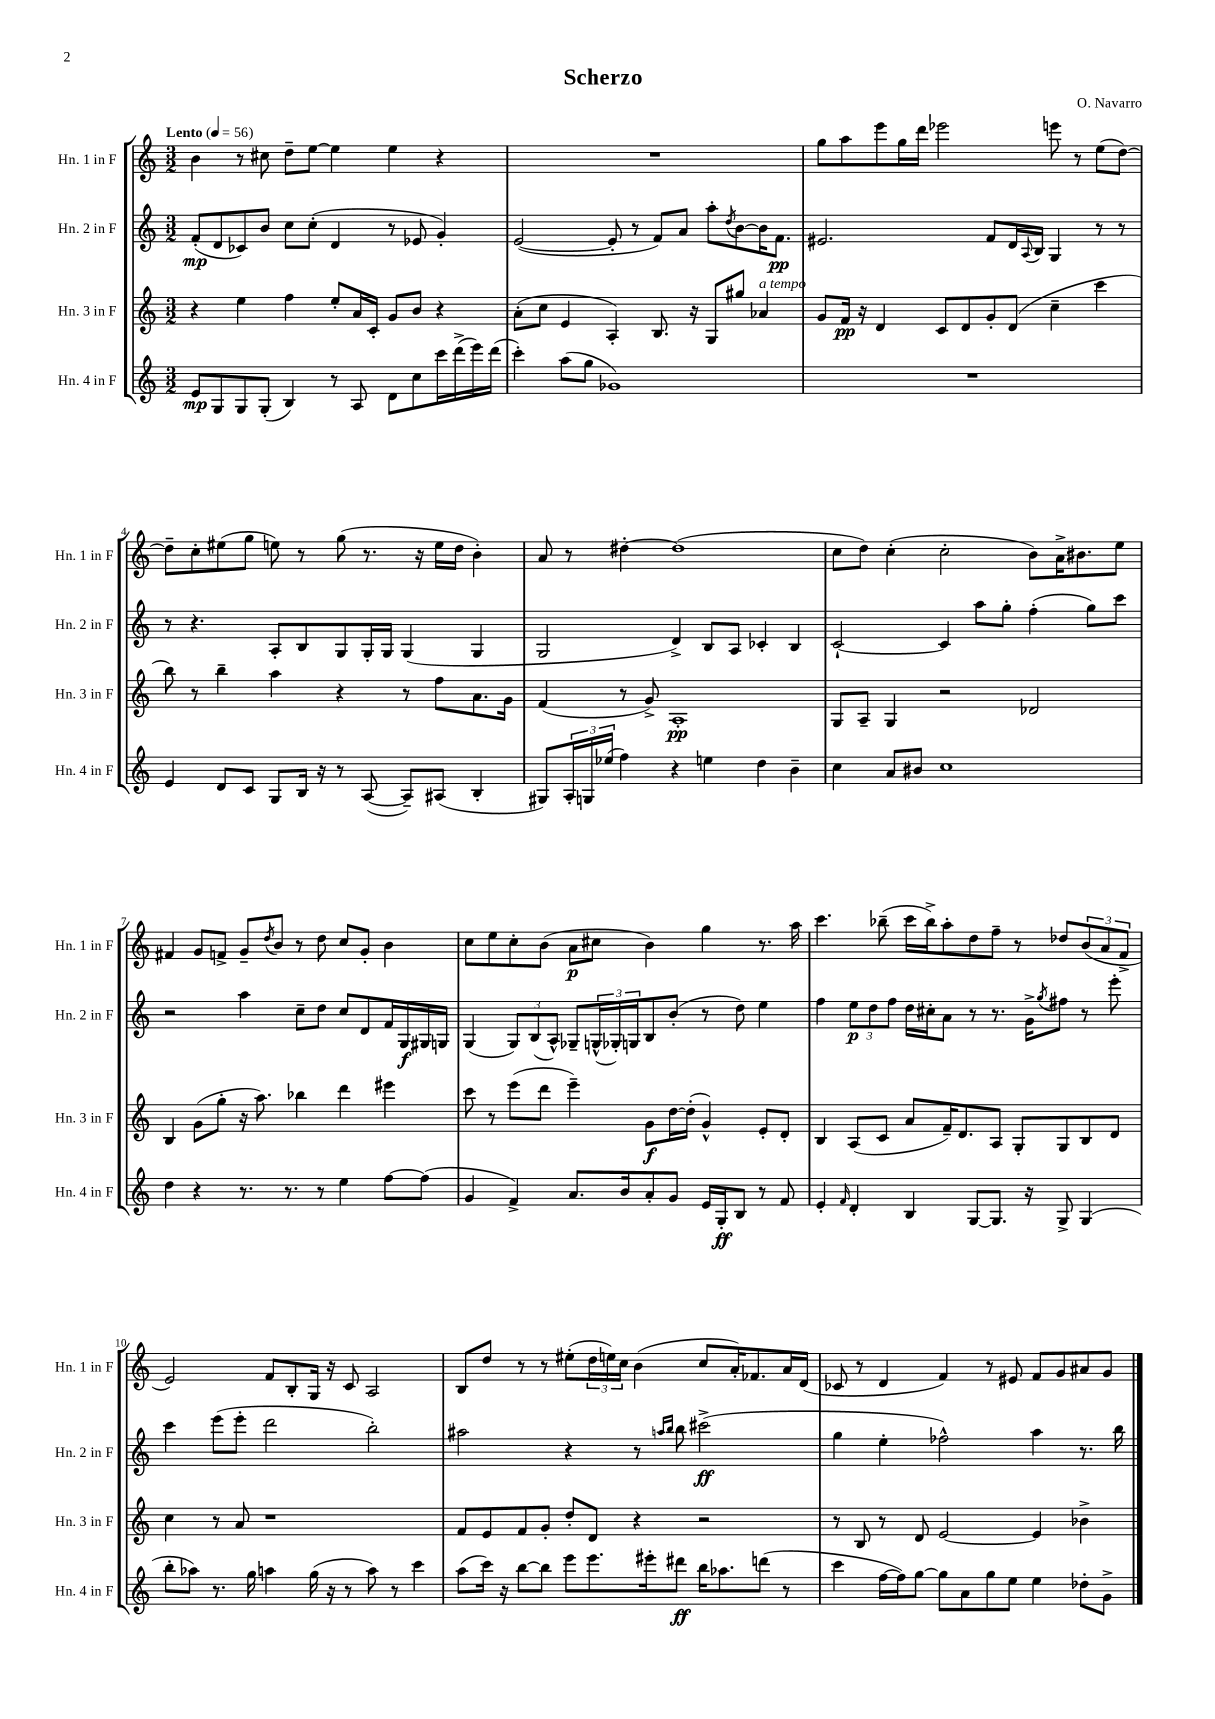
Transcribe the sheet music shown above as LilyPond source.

\header { title = "Scherzo" composer = "O. Navarro" }
<<
\new StaffGroup <<
\new Staff = "s0" \with { instrumentName = "Hn. 1 in F" shortInstrumentName = "Hn. 1 in F" } {
    \clef treble \key c \major \numericTimeSignature \time 3/2 \tempo "Lento" 4 = 56
    b'4 r8 cis''8 d''8-- e''8~ e''4 e''4 r4 |
    R1. |
    g''8 a''8 e'''8 g''16 d'''16 ees'''2 e'''8 r8 e''8( d''8~) |
    d''8-- c''8-. eis''8( g''8 e''8) r8 g''8( r8. r16 e''16 d''16 b'4-.) |
    a'8 r8 dis''4~-. dis''1( |
    c''8 d''8) c''4-.( c''2-. b'8) a'16-> bis'8. e''8 |
    fis'4 g'8 f'8-> g'8-- \acciaccatura { d''8 } b'8 r8 d''8 c''8 g'8-. b'4 |
    c''8 e''8 c''8-. b'8( a'8\p cis''8 b'4) g''4 r8. a''16 |
    c'''4. bes''8--( c'''16 bes''16->) a''8-. d''8 f''8-- r8 des''8 \tuplet 3/2 { b'8( a'8 f'8-> } |
    e'2) f'8 b8-. g16 r16 c'8 a2 |
    b8 d''8 r8 r8 eis''8-.( \tuplet 3/2 { d''16 e''16) c''16 } b'4( c''8 a'16-.) fes'8. a'16 d'16( |
    ces'8 r8 d'4 f'4) r8 eis'8 f'8 g'8 ais'8 g'8 \bar "|." |
}
\new Staff = "s1" \with { instrumentName = "Hn. 2 in F" shortInstrumentName = "Hn. 2 in F" } {
    \clef treble \key c \major \numericTimeSignature \time 3/2
    f'8-.\mp( d'8 ces'8) b'8 c''8 c''8-.( d'4 r8 ees'8 g'4-.) |
    e'2~( e'8-. r8 f'8) a'8 a''8-. \acciaccatura { d''8 } b'8~ b'16 f'8.\pp |
    eis'2. f'8 d'16 \appoggiatura { a8 } b16 g4 r8 r8 |
    r8 r4. a8-. b8 g8 g16-. g16 g4( g4 |
    g2 d'4->) b8 a8 ces'4-. b4 |
    c'2~-! c'4 a''8 g''8-. f''4-.( g''8) c'''8 |
    r2 a''4 c''8-- d''8 c''8 d'8 f'16 g16\f gis16 g16 |
    g4( \tuplet 3/2 { g8) b8( a8-^) } ges8-- \tuplet 3/2 { g16-^( ges16-.) g16 } b8 b'8-.( r8 d''8) e''4 |
    f''4 \tuplet 3/2 { e''8\p d''8 f''8 } d''16 cis''16-. a'8 r8 r8. g'16-> \acciaccatura { g''8 } fis''8 r8 e'''8-. |
    c'''4 e'''8( e'''8-. d'''2 b''2-.) |
    ais''2 r4 r8 \grace { a''16 b''16 } b''8 cis'''2->\ff( |
    g''4 e''4-. fes''2-^) a''4 r8. b''16 \bar "|." |
}
\new Staff = "s2" \with { instrumentName = "Hn. 3 in F" shortInstrumentName = "Hn. 3 in F" } {
    \clef treble \key c \major \numericTimeSignature \time 3/2
    r4 e''4 f''4 e''8-. a'16 c'16-. g'8 b'8 r4 |
    a'8-.( c''8 e'4 a4-.) b8. r16 g8 gis''8 aes'4^\markup { \italic "a tempo" } |
    g'8 f'16\pp r16 d'4 c'8 d'8 g'8-. d'8( c''4-- c'''4 |
    b''8) r8 b''4-- a''4 r4 r8 f''8 a'8. g'16 |
    f'4( r8 g'8->) a1-.\pp |
    g8 a8-- g4 r2 des'2 |
    b4 g'8( g''8-. r16 a''8.) bes''4 d'''4 eis'''4 |
    c'''8 r8 e'''8( d'''8 e'''4--) g'8\f d''16~ d''16-.( g'4-^) e'8-. d'8-. |
    b4 a8( c'8 a'8 f'16--) d'8. a8 g8-. g8 b8 d'8 |
    c''4 r8 a'8 r1 |
    f'8 e'8 f'8 g'8-. d''8-. d'8 r4 r2 |
    r8 b8 r8 d'8 e'2~ e'4 bes'4-> \bar "|." |
}
\new Staff = "s3" \with { instrumentName = "Hn. 4 in F" shortInstrumentName = "Hn. 4 in F" } {
    \clef treble \key c \major \numericTimeSignature \time 3/2
    e'8\mp g8 g8 g8-.( b4) r8 a8 d'8 c''8 c'''16 d'''16->( e'''16) d'''16( |
    c'''4-.) a''8( g''8 ges'1) |
    R1. |
    e'4 d'8 c'8 g8 b16 r16 r8 a8~( a8--) ais8( b4-. |
    gis8) \tuplet 3/2 { a16-. g16 ees''16( } f''4) r4 e''4 d''4 b'4-- |
    c''4 a'8 bis'8 c''1 |
    d''4 r4 r8. r8. r8 e''4 f''8~ f''8( |
    g'4 f'4->) a'8. b'16 a'8-. g'8 e'16 g16-.\ff b8 r8 f'8 |
    e'4-. \grace { f'16 } d'4-. b4 g8~ g8. r16 g8-> g4( |
    b''8-. aes''8) r8. g''16 a''4 g''16( r16 r8 a''8) r8 c'''4 |
    a''8( c'''16) r16 b''8~ b''8 e'''8 e'''8. eis'''16-. dis'''8\ff b''16 aes''8. d'''8( r8 |
    c'''4 f''16~ f''16) g''8~ g''8 a'8 g''8 e''8 e''4 des''8-. g'8-> \bar "|." |
}
>>
>>
